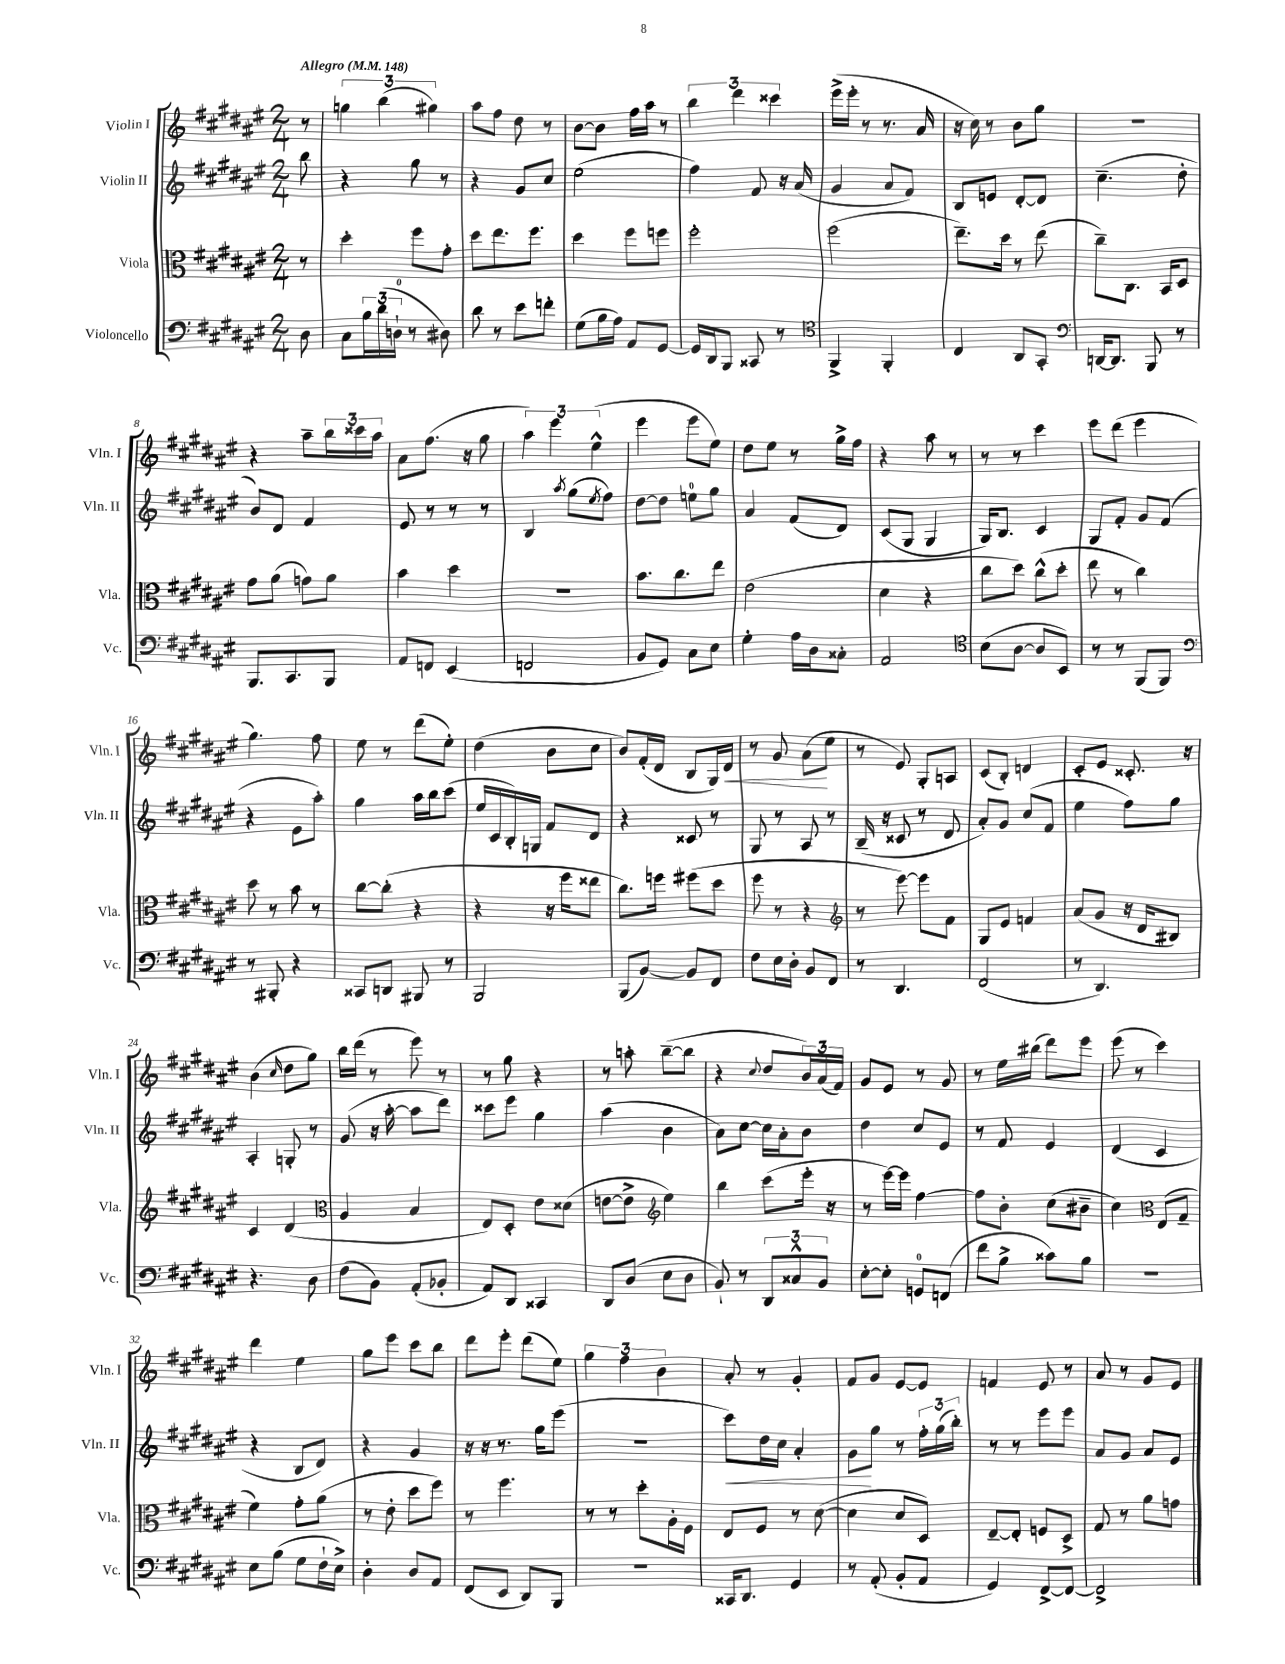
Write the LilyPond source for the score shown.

<<
\new StaffGroup <<
\new Staff = "s0" \with { instrumentName = "Violin I" shortInstrumentName = "Vln. I" } {
    \clef treble \key fis \major \numericTimeSignature \time 2/4 \partial 8 \tempo "Allegro" 4 = 148
    r8 |
    \tuplet 3/2 { g''4 b''4( gis''4) } |
    ais''8 fis''8 dis''8 r8 |
    b'8~ b'8 fis''16 ais''16 r8 |
    \tuplet 3/2 { b''4 dis'''4 cisis'''4 } |
    eis'''16->( eis'''16-. r8 r8. ais'16 |
    r16 cis''16) r8 b'8 gis''8 |
    r2 |
    r4 ais''8-- \tuplet 3/2 { b''16 cisis'''16 ais''16 } |
    ais'8 fis''8.( r16 gis''8 |
    \tuplet 3/2 { ais''4) eis'''4 eis''4-^( } |
    eis'''4 eis'''8 eis''8) |
    dis''8 eis''8 r8 gis''16-> fis''16 |
    r4 ais''8 r8 |
    r8 r8 cis'''4 |
    eis'''8 dis'''8( eis'''4 |
    gis''4.) fis''8 |
    eis''8 r8 dis'''8( eis''8-.) |
    dis''4( b'8 cis''8 |
    b'8) fis'16-.( dis'16 b8 gis16) dis'16\< |
    r8 gis'8 ais'8\!( eis''8 |
    r8 eis'8) gis8-. a8 |
    cis'8( b8-.) d'4 |
    cis'8-. eis'8 cisis'8.-. r16 |
    b'4( \grace { cis''16 } dis''8 gis''8) |
    b''16 dis'''16( r8 eis'''8) r8 |
    r8 gis''8 r4 |
    r8 a''8-. b''8~--( b''8 |
    r4 \appoggiatura { cis''8 } dis''8 \tuplet 3/2 { b'16) ais'16( fis'16) } |
    gis'8 eis'8 r8 gis'8 |
    r8 eis''16 bis''16( dis'''8) eis'''8 |
    eis'''8( r8 cis'''4) |
    dis'''4 eis''4 |
    gis''8 eis'''8 cis'''8 b''8 |
    dis'''8 eis'''8-. dis'''8( eis''8) |
    \tuplet 3/2 { gis''4 fis''4 b'4 } |
    ais'8-. r8 gis'4-. |
    fis'8 gis'8 eis'8~ eis'8 |
    f'4 eis'8 r8 |
    ais'8 r8 gis'8 eis'8 \bar "|." |
}
\new Staff = "s1" \with { instrumentName = "Violin II" shortInstrumentName = "Vln. II" } {
    \clef treble \key fis \major \numericTimeSignature \time 2/4 \partial 8
    b''8 |
    r4 gis''8 r8 |
    r4 gis'8 cis''8 |
    eis''2( |
    fis''4) fis'8 r16 ais'16( |
    gis'4 ais'8 fis'8) |
    b8 e'8 dis'8~-. dis'8 |
    cis''4.--( dis''8-. |
    b'8) dis'8 fis'4 |
    eis'8 r8 r8 r8 |
    b4 \acciaccatura { ais''8 } gis''8( \acciaccatura { eis''8 } fis''8) |
    dis''8~ dis''8 e''8-0 gis''8 |
    ais'4 fis'8( dis'8) |
    cis'8( gis8 gis4 |
    gis16) b8. cis'4 |
    gis8 fis'8-. gis'8 fis'8( |
    r4 eis'8 ais''8-.) |
    gis''4 ais''16 b''16 cis'''8( |
    eis''16 cis'16 b16-.) g16 fis'8 dis'8 |
    r4 cisis'8 r8 |
    gis8 r8 ais8 r8 |
    b16--( r16 cisis'8 r8 dis'8 |
    ais'8-.) gis'8 cis''8( fis'8 |
    eis''4 fis''8) gis''8 |
    ais4-. g8-. r8 |
    gis'8( r16 ais''16~-. ais''8 dis'''8) |
    cisis'''8 eis'''8 gis''4 |
    ais''4( b'4 |
    ais'8) cis''8~ cis''16 ais'16-. b'8 |
    dis''4 cis''8 eis'8 |
    r8 fis'8 eis'4 |
    dis'4( cis'4 |
    r4 b8 dis'8) |
    r4 gis'4 |
    r16 r16 r8. gis''16 eis'''8( |
    r2 |
    cis'''8\<) dis''16 cis''16 ais'4-. |
    gis'8\! gis''8 r8 \tuplet 3/2 { fis''16-. gis''16( b''16-.) } |
    r8 r8 eis'''8 eis'''8 |
    ais'8 gis'8 ais'8 eis'8 \bar "|." |
}
\new Staff = "s2" \with { instrumentName = "Viola" shortInstrumentName = "Vla." } {
    \clef alto \key fis \major \numericTimeSignature \time 2/4 \partial 8
    r8 |
    dis''4-. fis''8 gis'8-. |
    dis''8 eis''8. fis''8. |
    dis''4 fis''8 f''8 |
    fis''2-. |
    fis''2( |
    eis''8.--) dis''16 r8 eis''8( |
    cis''8--) cis8. b,16 dis8 |
    gis'8 ais'8( g'8) ais'8 |
    b'4 dis''4 |
    R2 |
    b'8. cis''8. eis''8 |
    eis'2( |
    dis'4 r4 |
    cis''8 dis''8) cis''8-^( dis''8-. |
    eis''8 r8 cis''4) |
    dis''8 r8 b'8 r8 |
    cis''8~ cis''8-.( r4 |
    r4 r16 fis''16 eisis''8 |
    cis''8.) f''16 fis''8( dis''8 |
    fis''8 r8 r4 |
    \clef treble r8 eis'''8~) eis'''8 fis'8 |
    gis8 eis'8 f'4 |
    ais'8( gis'8 r16 dis'16 bis8) |
    cis'4 dis'4( |
    \clef alto ais4 b4 |
    eis8) dis8-. eis'8 disis'8( |
    e'8~ e'8-> \clef treble eis''4) |
    b''4 cis'''8( eis'''16-. r16 |
    r8 eis'''16~) eis'''16 fis''4~ |
    fis''8 b'8-. cis''8( bis'8-- |
    cis''4) \clef alto eis8( gis8-- |
    fis'4) gis'8-. ais'8( |
    r8 eis'8-. dis''8 fis''8) |
    r8 fis''4. |
    r8 r8 dis''8-. ais16-. fis16 |
    eis8 fis8 r8 dis'8~( |
    dis'4 dis'8 dis8) |
    eis8~-- eis8-. f8 dis8-> |
    gis8 r8 ais'8 g'8 \bar "|." |
}
\new Staff = "s3" \with { instrumentName = "Violoncello" shortInstrumentName = "Vc." } {
    \clef bass \key fis \major \numericTimeSignature \time 2/4 \partial 8
    dis8 |
    cis8 \tuplet 3/2 { b16 dis'16( d16-0-! } r8 dis8) |
    dis'8 r8 eis'8 f'8-. |
    gis8( b16 ais16) ais,8 gis,8~ |
    gis,16 dis,16 b,,8 cisis,8 r8 |
    \clef tenor fis,4-> fis,4-. |
    cis4 ais,8 gis,8-. |
    \clef bass d,16~ d,8. b,,8 r8 |
    b,,8. cis,8. b,,8 |
    ais,8 f,8 eis,4( |
    f,2 |
    b,8 gis,8) cis8 eis8 |
    gis4-. ais16 dis16 cisis8-. |
    ais,2 |
    \clef tenor b8( ais8~ ais8 b,8) |
    r8 r8 fis,8( fis,8) |
    \clef bass r8 bis,,8-. r4 |
    cisis,8 d,8 bis,,8 r8 |
    b,,2 |
    b,,8( b,8~) b,8 fis,8 |
    fis8 eis16 dis16-. b,8 fis,8 |
    r8 dis,4. |
    fis,2( |
    r8 dis,4.) |
    r4. dis8 |
    fis8( b,8) ais,8-.( bes,8-. |
    ais,8) dis,8 cisis,4 |
    dis,8 dis8( eis8 dis8 |
    b,8-!) r8 \tuplet 3/2 { dis,8 cisis8-^ b,8 } |
    eis8~-. eis8-. g,8-0 f,8( |
    fis'8 b8-> cisis'8) b8 |
    R2 |
    eis8 b8( gis8 fis16-! eis16->) |
    dis4-. dis8 ais,8 |
    fis,8( eis,8 dis,8) b,,8 |
    R2 |
    cisis,16 dis,8. gis,4 |
    r8 ais,8-.( b,8-. ais,8 |
    gis,4) fis,8~-> fis,8~ |
    fis,2-> \bar "|." |
}
>>
>>
